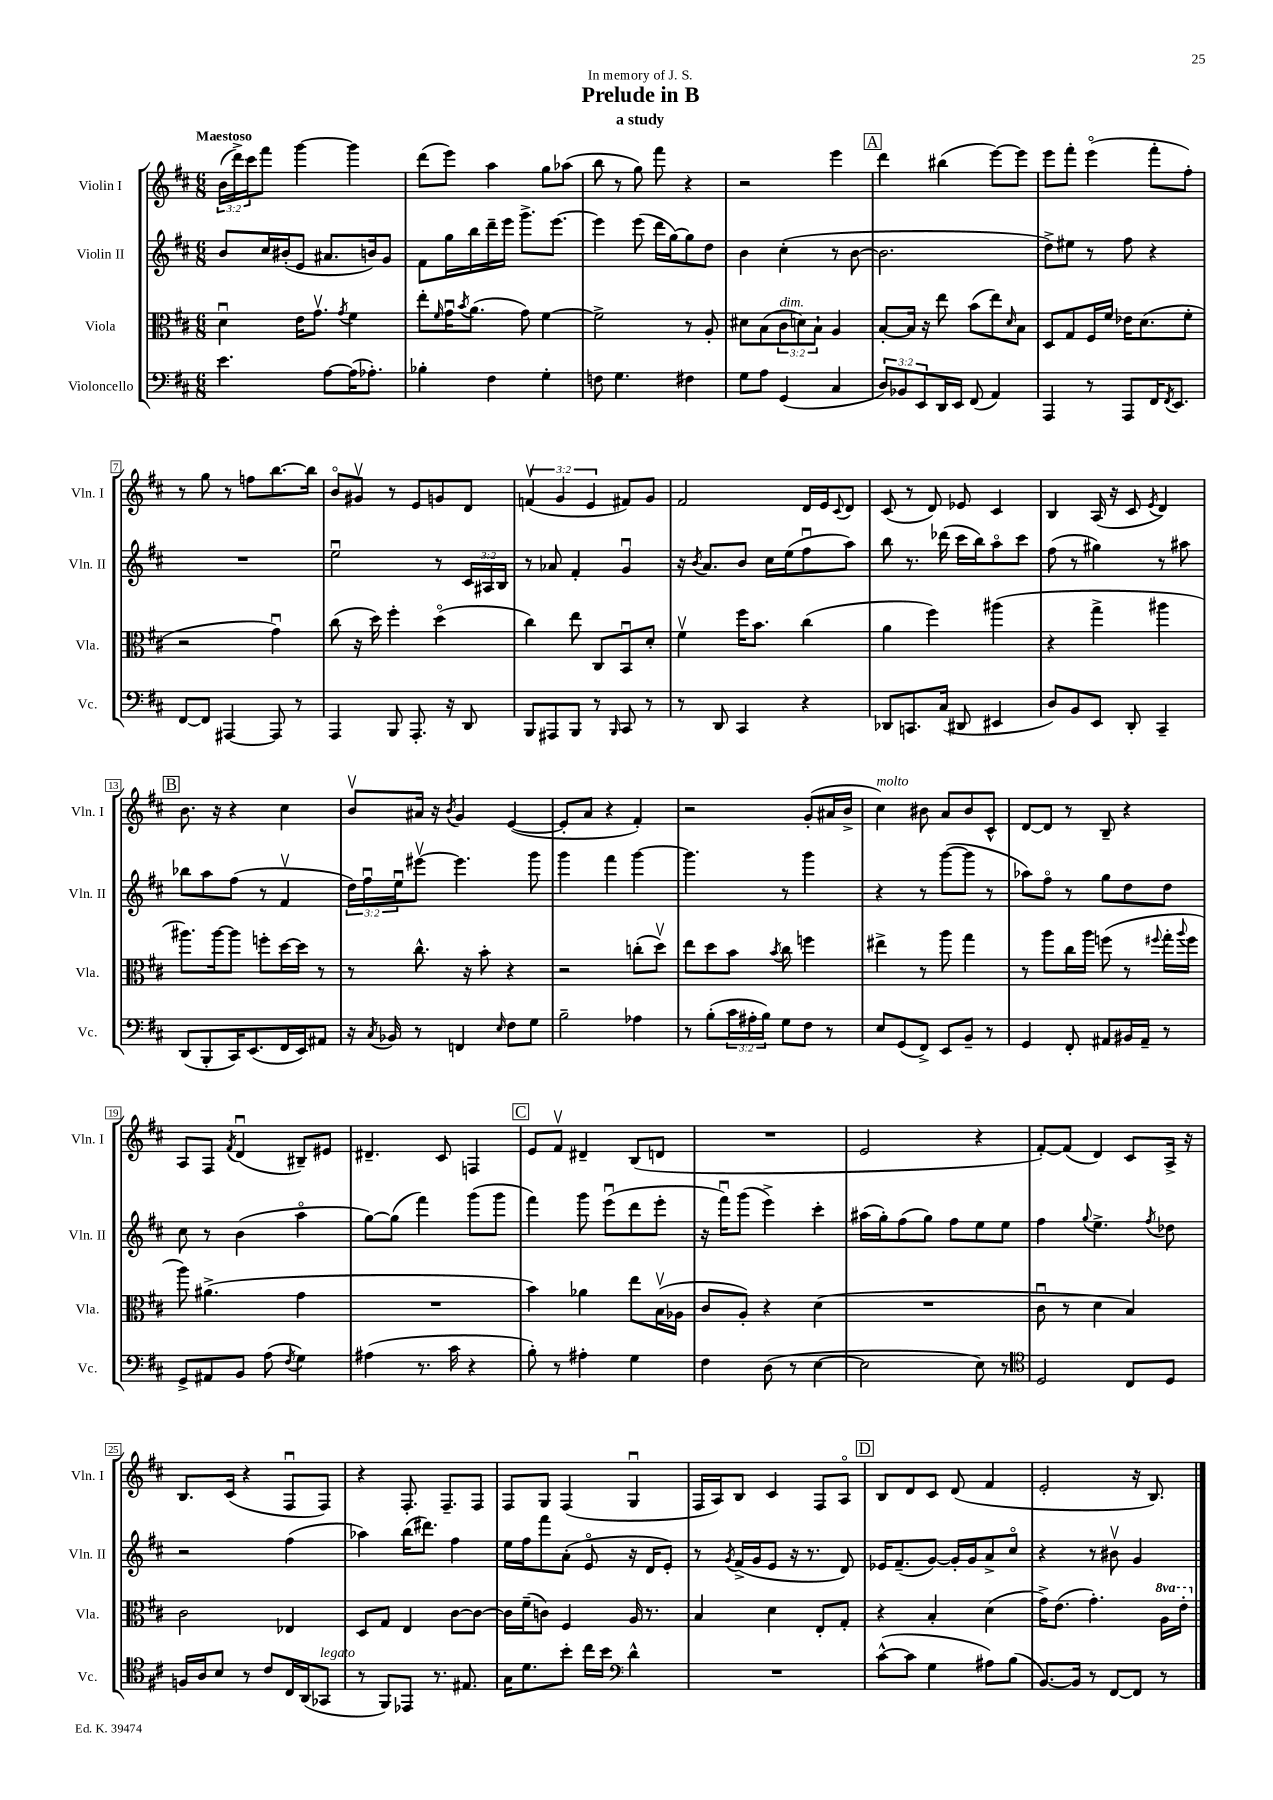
\header { title = "Prelude in B" subtitle = "a study" dedication = "In memory of J. S." }
<<
\new StaffGroup <<
\new Staff = "s0" \with { instrumentName = "Violin I" shortInstrumentName = "Vln. I" } {
    \clef treble \key d \major \numericTimeSignature \time 6/8 \override Staff.TupletNumber.text = #tuplet-number::calc-fraction-text \tempo "Maestoso"
    \tuplet 3/2 { b'16( d'''16->) cis'''16 } fis'''8 g'''4~ g'''4 |
    d'''8( e'''8) a''4 g''8 aes''8( |
    b''8 r8 g''8) fis'''8 r4 |
    r2 e'''4 |
    \mark \markup { \box "A" } d'''4 bis''4( e'''8~) e'''8 |
    e'''8 fis'''8-. e'''4\flageolet( fis'''8-. fis''8-.) |
    r8 g''8 r8 f''8 b''8.~ b''16 |
    b'8\flageolet gis'8\upbow r8 e'8 g'8 d'8 |
    \tuplet 3/2 { f'4\upbow( g'4 e'4 } fis'8) g'8 |
    fis'2 d'16 e'16 \appoggiatura { cis'8 } d'8 |
    cis'8( r8 d'8) ees'8 cis'4 |
    b4 a16( r16 cis'8 \acciaccatura { e'8 } d'4) |
    \mark \markup { \box "B" } b'8. r16 r4 cis''4 |
    b'8\upbow ais'16 r16 \acciaccatura { b'8 } g'4 e'4~( |
    e'8-. a'8 r4 fis'4-.) |
    r2 g'8-.( ais'16 b'16-> |
    cis''4^\markup { \italic "molto" }) bis'8 a'8 bis'8 cis'8-^ |
    d'8~ d'8 r8 b8-- r4 |
    a8 fis8 \acciaccatura { fis'8 } d'4\downbow( bis8--) eis'8 |
    dis'4.-- cis'8 f4 |
    \mark \markup { \box "C" } e'8 fis'8\upbow dis'4-- b8( d'8 |
    R2. |
    e'2 r4 |
    fis'8~-.) fis'8( d'4) cis'8 a16-> r16 |
    b8. cis'16( r4 fis8\downbow fis8) |
    r4 fis8.-. fis8.-- fis8 |
    fis8 g8 fis4( g4\downbow |
    fis16 a16) b8 cis'4 fis8 a8\flageolet |
    \mark \markup { \box "D" } b8 d'8 cis'8 d'8( fis'4 |
    e'2-. r16 b8.) \bar "|." |
}
\new Staff = "s1" \with { instrumentName = "Violin II" shortInstrumentName = "Vln. II" } {
    \clef treble \key d \major \numericTimeSignature \time 6/8 \override Staff.TupletNumber.text = #tuplet-number::calc-fraction-text
    b'8 cis''16 bis'16-.( e'8 ais'8. b'16) g'8 |
    fis'8 g''16 b''16 d'''16-- e'''16 g'''8.-> e'''8.~ |
    e'''4 e'''8( d'''16 g''16~) g''8 d''8 |
    b'4 cis''4-.( r8 b'8~ |
    \mark \markup { \box "A" } b'2. |
    d''8->) eis''8 r8 fis''8 r4 |
    R2. |
    e''2\downbow r8 \tuplet 3/2 { cis'16 ais16 b16 } |
    r8 aes'8 fis'4-. g'4\downbow |
    r16 \acciaccatura { b'8 } a'8. b'8 cis''16 e''16( fis''8\downbow a''8) |
    b''8 r8. des'''16( cis'''16 b''16) a''8\flageolet cis'''8 |
    fis''8( r8 gis''4) r8 ais''8 |
    \mark \markup { \box "B" } bes''8 a''8 fis''8( r8 fis'4\upbow |
    \tuplet 3/2 { d''16) fis''16\downbow e''16\downbow } eis'''8~\upbow eis'''4. g'''8 |
    g'''4 fis'''4 g'''4~ |
    g'''4. r8 g'''4 |
    r4 r8 g'''8~( g'''8 r8 |
    aes''8) fis''8\flageolet r8 g''8 d''8 d''8 |
    cis''8 r8 b'4( a''4\flageolet |
    g''8~) g''8( fis'''4) g'''8( g'''8 |
    \mark \markup { \box "C" } fis'''4) g'''8 e'''8\downbow( d'''8 e'''8-. |
    r16 fis'''16\downbow) g'''8( e'''4->) cis'''4-. |
    ais''16( g''16-.) fis''8( g''8) fis''8 e''8 e''8 |
    fis''4 \appoggiatura { g''8 } e''4.-> \acciaccatura { fis''8 } des''8 |
    r2 fis''4( |
    aes''4) b''16( dis'''8.) fis''4 |
    e''16 fis''16 fis'''8 a'8-.( e'8\flageolet r16 d'16 e'8-.) |
    r8 \acciaccatura { g'8 } fis'16->( g'16 e'8 r16 r8. d'8) |
    \mark \markup { \box "D" } ees'16 fis'8.--( g'8~) g'16-. g'16 a'8-> cis''8\flageolet |
    r4 r8 bis'8\upbow g'4 \bar "|." |
}
\new Staff = "s2" \with { instrumentName = "Viola" shortInstrumentName = "Vla." } {
    \clef alto \key d \major \numericTimeSignature \time 6/8 \override Staff.TupletNumber.text = #tuplet-number::calc-fraction-text \set Staff.ottavationMarkups = #ottavation-simple-ordinals
    d'4\downbow e'16 g'8.\upbow \acciaccatura { g'8 } fis'4 |
    e''8-. \grace { fis'16 } g'16\downbow \acciaccatura { b'8 } a'8.( g'8) fis'4~ |
    fis'2-> r8 a8-. |
    dis'8 b8( \tuplet 3/2 { cis'8^\markup { \italic "dim." } d'8) b8-! } a4 |
    \mark \markup { \box "A" } b8~-. b16 r16 e''8 b'8( e''8) \grace { d'16 } b8 |
    d8 g8 fis16 fis'16 ees'16 d'8.( fis'8-. |
    r2 g'4\downbow) |
    cis''8( r16 d''16) fis''4-. d''4\flageolet( |
    cis''4) e''8 cis8 b,8\downbow d'8-. |
    fis'4\upbow fis''16 b'8. cis''4( |
    a'4 fis''4) ais''4( |
    r4 g''4-> ais''4 |
    \mark \markup { \box "B" } ais''8.) ais''16~ ais''8 f''8-. d''16~ d''16 r8 |
    r8 cis''8.-^ r16 b'8-. r4 |
    r2 c''8-.( d''8\upbow) |
    e''8 d''8 b'8 \acciaccatura { b'8 } cis''8 f''4 |
    eis''4-> r8 a''8 g''4 |
    r8 a''8 cis''16 a''16 f''8( r8 \appoggiatura { fis''8 } g''16-. \appoggiatura { a''8 } fis''16 |
    a''8) ais'4.->( g'4 |
    R2. |
    \mark \markup { \box "C" } b'4) aes'4 e''8 b16\upbow( aes16 |
    cis'8 a8-.) r4 d'4( |
    R2. |
    cis'8\downbow r8 d'4 b4) |
    cis'2 ees4 |
    d8 g8 e4 cis'8~ cis'8~ |
    cis'16 fis'16--( c'8) fis4 a16 r8. |
    b4 d'4 e8-. g8-. |
    \mark \markup { \box "D" } r4 b4-. d'4( |
    g'16->) e'8.( g'4.-.) \ottava #1 a'16 e''16-. \ottava #0 \bar "|." |
}
\new Staff = "s3" \with { instrumentName = "Violoncello" shortInstrumentName = "Vc." } {
    \clef bass \key d \major \numericTimeSignature \time 6/8 \override Staff.TupletNumber.text = #tuplet-number::calc-fraction-text
    e'4. a8~ a16( aes8.-.) |
    bes4-. fis4 g4-. |
    f8 g4. fis4 |
    g8 a8 g,4( cis4 |
    \mark \markup { \box "A" } \tuplet 3/2 { d8) bes,8 e,8 } d,16 e,16 fis,8( a,4) |
    a,,4 r8 a,,8 fis,16 \acciaccatura { fis,8 } e,8. |
    fis,8~ fis,8 ais,,4~ ais,,8 r8 |
    a,,4 b,,8 a,,8.-. r16 d,8 |
    b,,8 ais,,8 b,,8 r8 \grace { b,,16 } cis,8 r8 |
    r8 d,8 cis,4 r4 |
    des,8 c,8. cis16( dis,8 eis,4 |
    d8) b,8 e,8 d,8-. cis,4-- |
    \mark \markup { \box "B" } d,8( b,,8-. cis,16) e,8.( fis,16 e,16) ais,8 |
    r16 \acciaccatura { cis8 } bes,16 r8 f,4 \grace { e16 } fis8 g8 |
    b2-- aes4 |
    r8 b8-.( \tuplet 3/2 { cis'16 ais16-. b16) } g8 fis8 r8 |
    e8 g,8( fis,8->) e,8 b,8-- r8 |
    g,4 fis,8-. ais,8 bis,16 ais,16-- r8 |
    g,8-> ais,8 b,8 a8( \acciaccatura { fis8 } g4) |
    ais4( r8. cis'16 r4 |
    \mark \markup { \box "C" } b8-.) r8 ais4-. g4 |
    fis4 d8( r8 e4~ |
    e2 e8) r8 |
    \clef tenor d2 cis8 d8 |
    f16 a16 b8 r8 cis'8 cis16 a,16( ges,8^\markup { \italic "legato" } |
    r8 fis,8) ees,8 r8. eis8. |
    g16 d'8. b'8-. cis''16 b'16 \clef bass d'4-^ |
    R2. |
    \mark \markup { \box "D" } cis'8~-^( cis'8 g4 ais8) b8( |
    b,8.~) b,16 r8 fis,8~ fis,8 r8 \bar "|." |
}
>>
>>
\layout { \context { \Score \override BarNumber.stencil = #(make-stencil-boxer 0.1 0.3 ly:text-interface::print) } }
